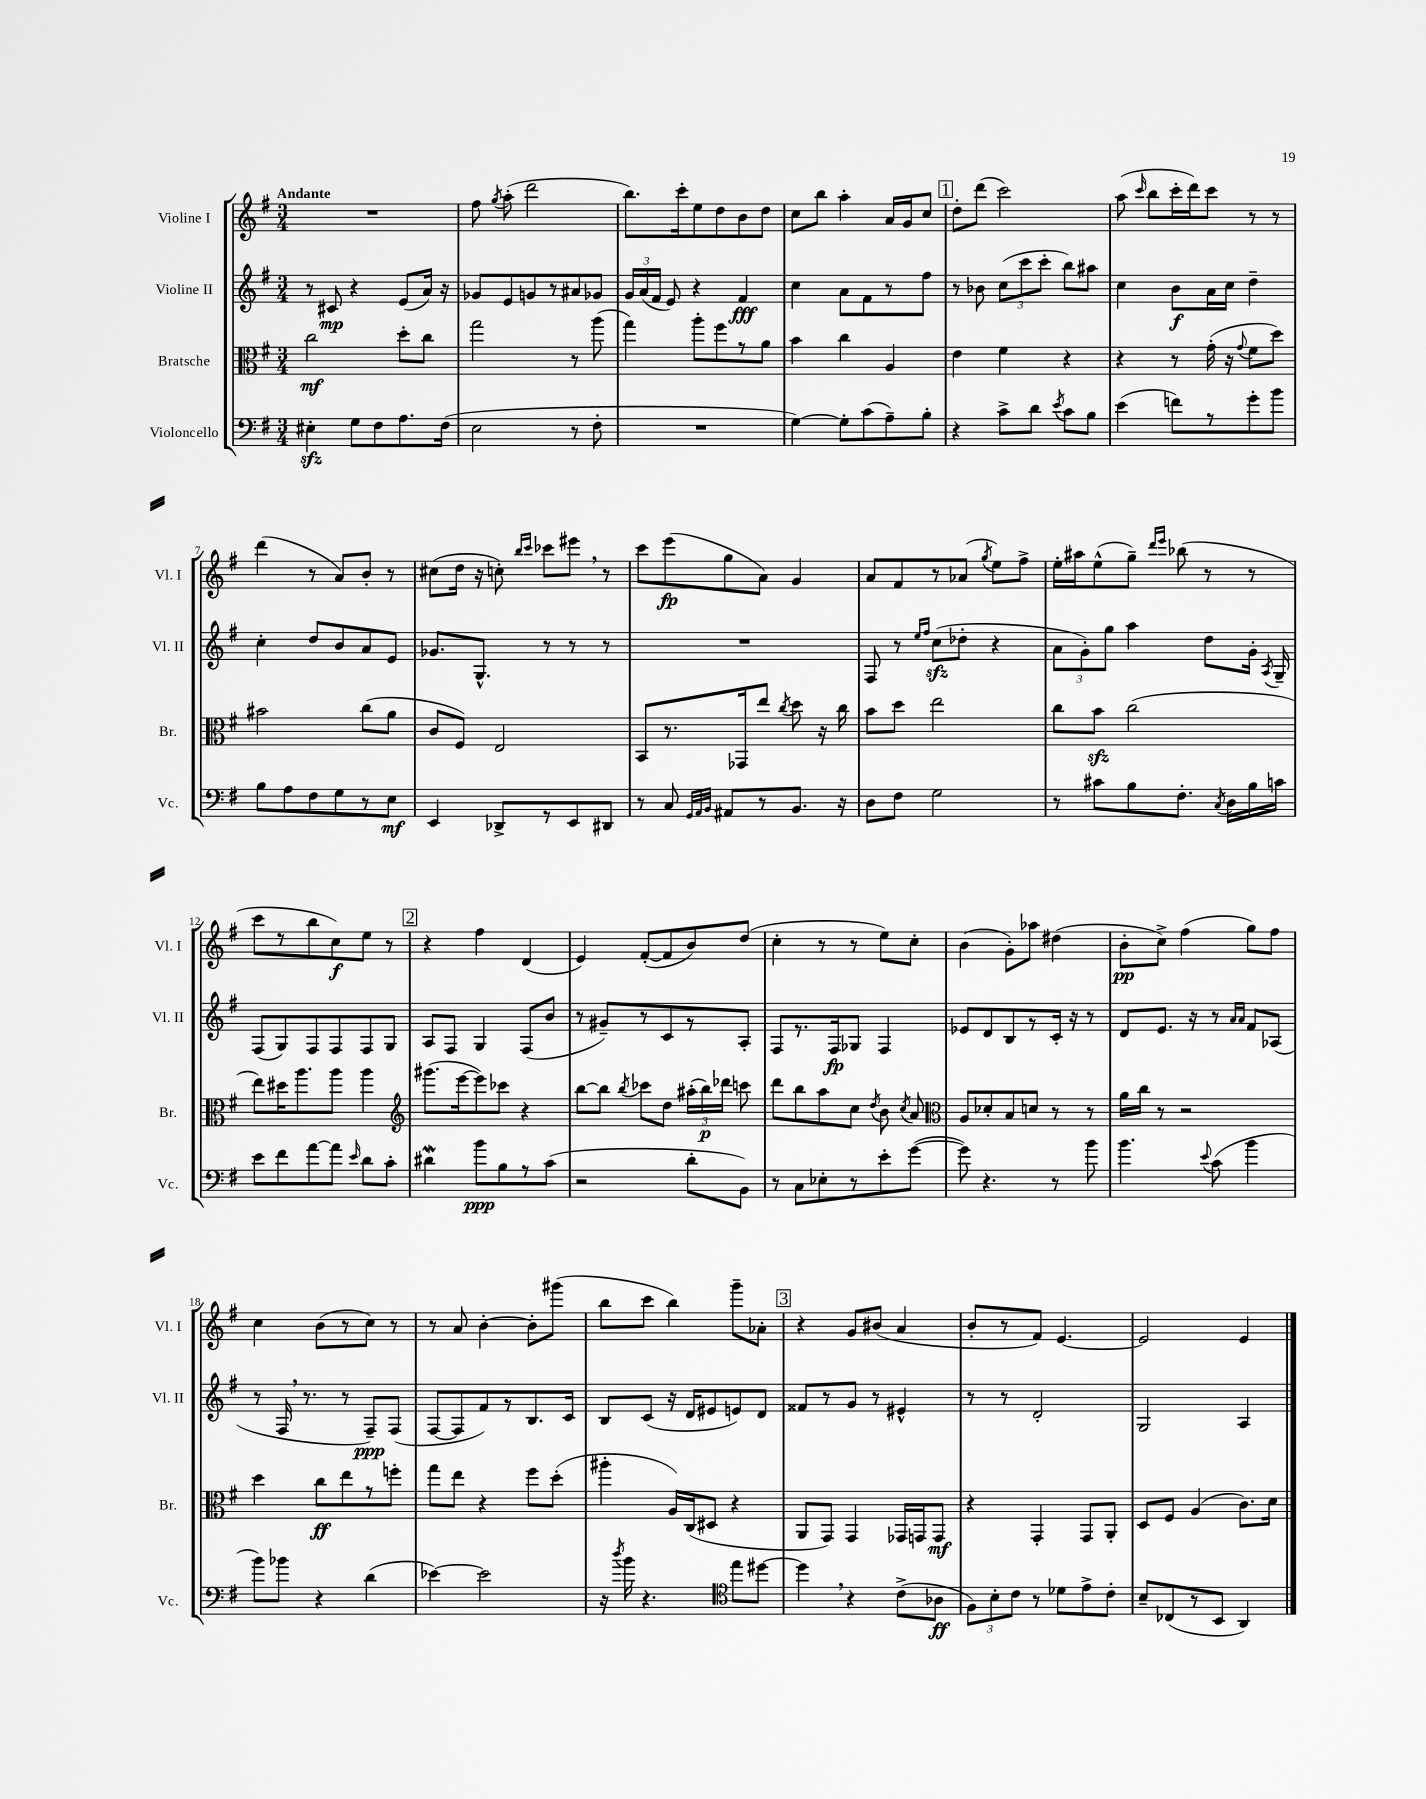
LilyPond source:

<<
\new StaffGroup <<
\new Staff = "s0" \with { instrumentName = "Violine I" shortInstrumentName = "Vl. I" } {
    \clef treble \key g \major \numericTimeSignature \time 3/4 \tempo "Andante"
    \autoBeamOff R2. |
    fis''8 \acciaccatura { g''8 } a''8-.( d'''2 |
    b''8.[) c'''16-. e''8 d''8 b'8 d''8] |
    c''8[ b''8] a''4-. a'16[ g'16 c''8] |
    \mark \markup { \box "1" } d''8[-. d'''8]( c'''2) |
    a''8( \grace { c'''16 } b''8[ c'''16-. d'''16) c'''8] r8 r8 |
    d'''4( r8 a'8[) b'8]-. r8 |
    cis''8[( d''16] r16 c''8-.) \grace { b''16[ c'''16] } ces'''8[ eis'''8] \breathe r8 |
    c'''8[ e'''8\fp( g''8 a'8]) g'4 |
    a'8[ fis'8 r8 aes'8]( \acciaccatura { g''8 } e''8[) fis''8]-> |
    e''16[-. ais''16 e''8-^( g''8]--) \grace { d'''16[ e'''16] } bes''8( r8 r8 |
    c'''8[ r8 b''8 c''8\f) e''8] r8 |
    \mark \markup { \box "2" } r4 fis''4 d'4( |
    e'4) fis'8[~-.( fis'8 b'8) d''8]( |
    c''4-. r8 r8 e''8[) c''8]-. |
    b'4( g'8[-.) aes''8] dis''4( |
    b'8[-.\pp c''8]->) fis''4( g''8[) fis''8] |
    c''4 b'8[( r8 c''8]) r8 |
    r8 a'8 b'4~-. b'8[-. gis'''8]( |
    b''8[ c'''8] b''4) g'''8[-- aes'8]-. |
    \mark \markup { \box "3" } r4 g'8[ bis'8]( a'4 |
    b'8[-. r8 fis'8]) e'4.~ |
    e'2 e'4 \bar "|." |
}
\new Staff = "s1" \with { instrumentName = "Violine II" shortInstrumentName = "Vl. II" } {
    \clef treble \key g \major \numericTimeSignature \time 3/4
    \autoBeamOff r8 cis'8\mp r4 e'8[( a'16]) r16 |
    ges'8[ e'8 g'8 r8 ais'8 ges'8] |
    \tuplet 3/2 { g'16[ a'16( fis'16] } e'8) r4 fis'4\fff |
    c''4 a'8[ fis'8 r8 fis''8] |
    \mark \markup { \box "1" } r8 bes'8 \tuplet 3/2 { c''8[( c'''8 c'''8]-. } b''8[) ais''8] |
    c''4 b'8[\f a'16 c''16] d''4-- |
    c''4-. d''8[ b'8 a'8 e'8] |
    ges'8.[ g8.]-^ r8 r8 r8 |
    R2. |
    fis8 r8 \grace { e''16[ fis''16] } c''8[\sfz( des''8]-. r4 |
    \tuplet 3/2 { a'8[ g'8-.) g''8] } a''4 d''8[ g'16]-. \acciaccatura { a8 } g16-- |
    fis8[( g8) fis8 fis8 fis8 g8] |
    \mark \markup { \box "2" } a8[ fis8] g4 fis8[( b'8] |
    r8 gis'8[--) r8 c'8 r8 a8]-. |
    fis8[ r8. fis16\fp ges8] fis4 |
    ees'8[ d'8 b8 r8 c'16]-. r16 r8 |
    d'8[ e'8.] r16 r8 \grace { a'16[ a'16] } fis'8[ aes8]( |
    r8 fis16 \breathe r8. r8 fis8[--\ppp) fis8]( |
    fis8[~ fis8 fis'8) r8 b8. c'16] |
    b8[ c'8]( r16 d'16[ eis'8 e'8) d'8] |
    \mark \markup { \box "3" } fisis'8[ r8 g'8] r8 eis'4-^ |
    r8 r8 d'2-. |
    g2 a4 \bar "|." |
}
\new Staff = "s2" \with { instrumentName = "Bratsche" shortInstrumentName = "Br." } {
    \clef alto \key g \major \numericTimeSignature \time 3/4
    \autoBeamOff c''2\mf d''8[-. c''8] |
    g''2 r8 a''8( |
    g''4) a''8[-. fis''8 r8 a'8] |
    b'4 c''4 a4 |
    \mark \markup { \box "1" } e'4 fis'4 r4 |
    r4 r8 g'16-.( r16 \appoggiatura { g'8 } fis'8[ d''8]) |
    bis'2 c''8[( a'8] |
    c'8[ fis8]) e2 |
    b,8[ r8. ges,16 e''8] \acciaccatura { c''8 } d''8 r16 c''16 |
    b'8[ d''8] e''2 |
    c''8[ b'8]\sfz c''2( |
    e''8[) dis''16 a''8. a''8] a''4 |
    \mark \markup { \box "2" } \clef treble gis'''8.[( e'''16~ e'''8) ces'''8] r4 |
    b''8[~ b''8] \acciaccatura { b''8 } ces'''8[ d''8] \tuplet 3/2 { ais''16[-.( b''16\p) des'''16] } c'''8 |
    d'''8[ b''8 a''8 c''8] \acciaccatura { d''8 } b'8 \acciaccatura { c''8 } a'8 |
    \clef alto a8[ des'8-. b8 d'8] r8 r8 |
    a'16[ c''16] r8 r2 |
    d''4 c''8[\ff e''8 r8 f''8]-. |
    g''8[ e''8] r4 fis''8[ d''8]-.( |
    ais''4-. a16[) c16( dis8] r4 |
    \mark \markup { \box "3" } a,8[ g,8]) g,4 ges,16[ g,16 g,8]\mf |
    r4 g,4-. g,8[ a,8]-. |
    d8[ fis8] a4( c'8.[) d'16] \bar "|." |
}
\new Staff = "s3" \with { instrumentName = "Violoncello" shortInstrumentName = "Vc." } {
    \clef bass \key g \major \numericTimeSignature \time 3/4
    \autoBeamOff eis4-.\sfz g8[ fis8 a8. fis16]( |
    e2 r8 fis8-. |
    R2. |
    g4~) g8[-. c'8( a8--) b8]-. |
    \mark \markup { \box "1" } r4 c'8[-> d'8] \acciaccatura { e'8 } c'8[ b8] |
    e'4( f'8[) r8 g'8-. b'8] |
    b8[ a8 fis8 g8 r8 e8]\mf |
    e,4 des,8[-> r8 e,8 dis,8] |
    r8 c8 \grace { g,32[ a,32 b,32] } ais,8[ r8 b,8.] r16 |
    d8[ fis8] g2 |
    r8 cis'8[ b8 fis8.]-. \acciaccatura { c8 } d16[ b16 c'16] |
    e'8[ fis'8 a'8~ a'8] \grace { e'16 } d'8[ c'8]-. |
    \mark \markup { \box "2" } dis'4\mordent b'8[\ppp b8 r8 c'8]( |
    r2 d'8[-. b,8]) |
    r8 c8[ ees8-. r8 e'8-. g'8]~( |
    g'8) r4. r8 b'8 |
    b'4. \appoggiatura { e'8 } c'8( b'4 |
    b'8[) bes'8] r4 d'4( |
    ees'4~) ees'2 |
    r16 \acciaccatura { d''8 } b'16 r4. \clef tenor e''8[ dis''8]~ |
    \mark \markup { \box "3" } dis''4 \breathe r4 c'8[->( aes8]\ff |
    \tuplet 3/2 { fis8[) b8-. c'8] } r8 des'8[ e'8-> c'8]-. |
    b8[-- ces8( r8 b,8] a,4) \bar "|." |
}
>>
>>
